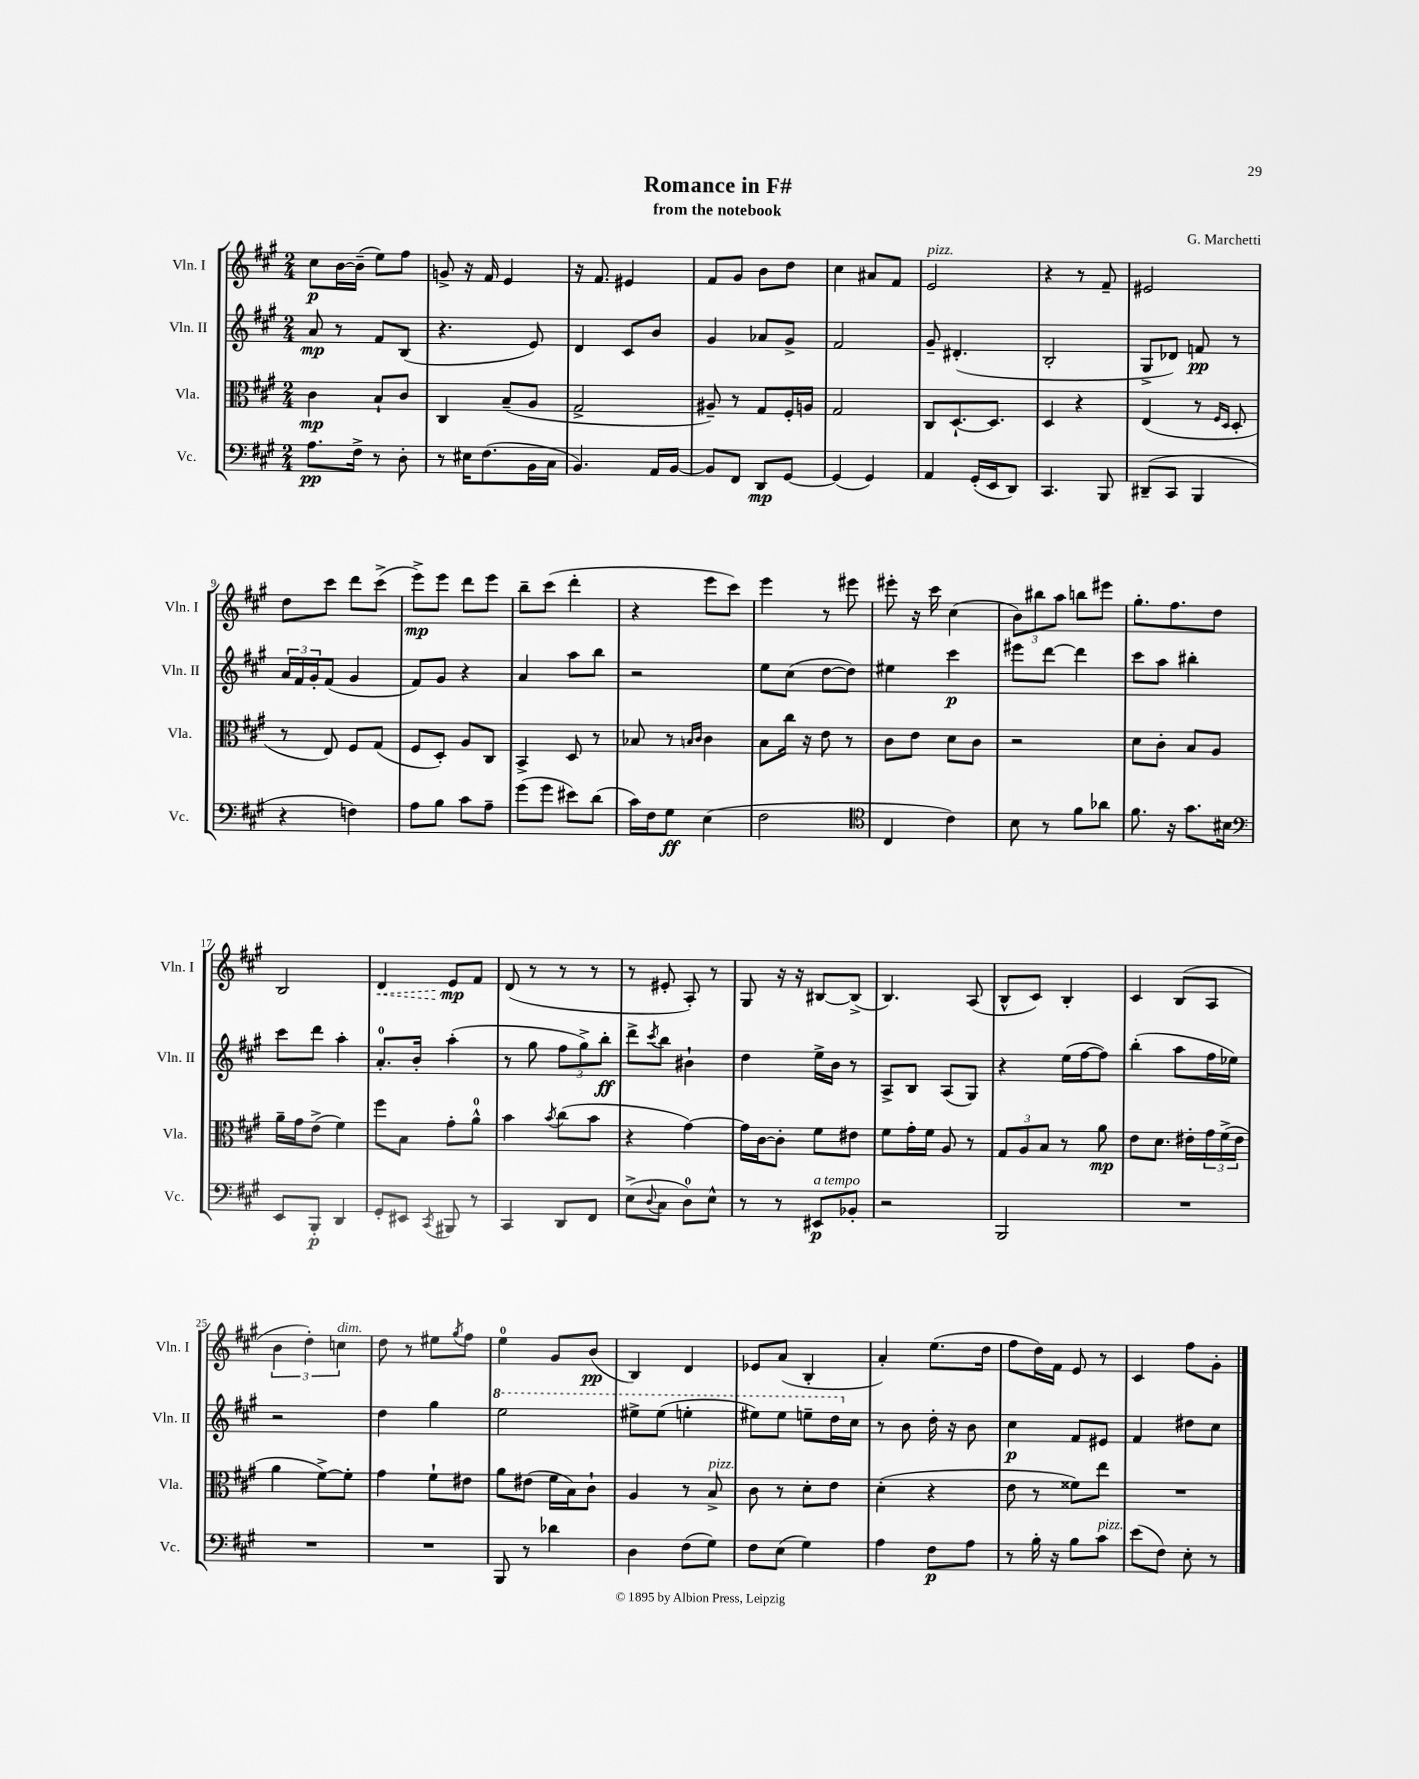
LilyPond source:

\header { title = "Romance in F#" composer = "G. Marchetti" subtitle = "from the notebook" }
<<
\new StaffGroup <<
\new Staff = "s0" \with { instrumentName = "Vln. I" shortInstrumentName = "Vln. I" } {
    \clef treble \key a \major \numericTimeSignature \time 2/4
    cis''8\p b'16~ b'16--( e''8) fis''8 |
    g'8-> r16 fis'16 e'4 |
    r16 fis'8. eis'4 |
    fis'8 gis'8 b'8 d''8 |
    cis''4 ais'8 fis'8 |
    e'2^\markup { \italic "pizz." } |
    r4 r8 fis'8-- |
    eis'2 |
    d''8 cis'''8 d'''8 cis'''8->( |
    e'''8->\mp) e'''8 d'''8 e'''8 |
    b''8-- cis'''8( d'''4-. |
    r4 e'''8 cis'''8) |
    e'''4 r8 eis'''8 |
    eis'''8-. r16 cis'''16 cis''4( |
    \tuplet 3/2 { b'8) bis''8 a''8 } b''8 eis'''8 |
    gis''8.-. fis''8. d''8 |
    b2 |
    \once \override Hairpin.style = #'dashed-line d'4\< e'8\mp\! fis'8 |
    d'8( r8 r8 r8 |
    r8 eis'8-. a8-.) r8 |
    gis8 r16 r16 bis8~ bis8->( |
    b4.) a8( |
    b8-^ cis'8) b4-. |
    cis'4 b8( a8 |
    \tuplet 3/2 { b'4 d''4-.) c''4^\markup { \italic "dim." } } |
    d''8 r8 eis''8 \acciaccatura { gis''8 } fis''8 |
    e''4-0 gis'8 b'8\pp( |
    b4) d'4 |
    ees'8 a'8( b4-. |
    a'4-.) e''8.( d''16 |
    fis''8 d''16) fis'16 e'8 r8 |
    cis'4 fis''8 gis'8-. \bar "|." |
}
\new Staff = "s1" \with { instrumentName = "Vln. II" shortInstrumentName = "Vln. II" } {
    \clef treble \key a \major \numericTimeSignature \time 2/4
    a'8\mp r8 fis'8 b8( |
    r4. e'8) |
    d'4 cis'8 b'8 |
    gis'4 aes'8 gis'8-> |
    fis'2 |
    gis'8-- dis'4.-.( |
    b2-. |
    gis8-> des'8) f'8\pp r8 |
    \tuplet 3/2 { a'16 fis'16 gis'16-. } fis'8( gis'4 |
    fis'8) gis'8 r4 |
    a'4 a''8 b''8 |
    r2 |
    e''8 cis''8( d''8~ d''8) |
    eis''4 cis'''4\p |
    eis'''8 d'''8~ d'''4 |
    cis'''8 a''8 bis''4-. |
    cis'''8 d'''8 a''4-. |
    a'8.-0-. b'16-. a''4-.( |
    r8 gis''8 \tuplet 3/2 { fis''8 gis''8->) b''8-.\ff } |
    d'''8-> \acciaccatura { cis'''8 } b''8 bis'4-! |
    d''4 e''16-> b'16 r8 |
    a8-> b8 a8( gis8) |
    r4 e''16( fis''16~ fis''8) |
    b''4-.( a''8 fis''16 ees''16) |
    r2 |
    d''4 gis''4 |
    \ottava #1 e'''2 |
    eis'''8-> eis'''8( e'''4-. |
    eis'''8) eis'''8 e'''8-- d'''16 \ottava #0 cis''16 |
    r8 b'8 d''16-. r16 b'8 |
    cis''4\p fis'8 eis'8 |
    fis'4 dis''8 cis''8 \bar "|." |
}
\new Staff = "s2" \with { instrumentName = "Vla." shortInstrumentName = "Vla." } {
    \clef alto \key a \major \numericTimeSignature \time 2/4
    cis'4\mp b8-! cis'8 |
    cis4 b8--( a8 |
    gis2-> |
    ais8--) r8 gis8 fis16-. a16 |
    gis2 |
    cis8 d8.~-! d8. |
    d4 r4 |
    e4( r8 \grace { fis16 d16 } d8-. |
    r8 e8) fis8 gis8( |
    fis8 d8-.) a8 cis8 |
    b,4-> d8 r8 |
    bes8 r8 \grace { b16 cis'16 } cis'4 |
    b8 cis''16 r16 e'8 r8 |
    cis'8 e'8 d'8 cis'8 |
    r2 |
    d'8 cis'8-. b8 a8 |
    a'16-- gis'16 e'8->( fis'4) |
    fis''8 b8 gis'8-. a'8-0-^ |
    b'4 \acciaccatura { b'8 } cis''8( b'8 |
    r4 gis'4~) |
    gis'16 cis'16~ cis'8-. fis'8 eis'8 |
    fis'8 gis'16-. fis'16 a8 r8 |
    \tuplet 3/2 { gis8 a8 b8 } r8 a'8\mp |
    e'8 d'8. eis'16-. \tuplet 3/2 { gis'16 fis'16->( eis'16 } |
    a'4 fis'8~->) fis'8-. |
    gis'4 fis'8-! eis'8 |
    a'8 eis'8( fis'16 b16) cis'8-! |
    a4 r8 b8->^\markup { \italic "pizz." } |
    cis'8 r8 d'8-. e'8 |
    d'4-.( r4 |
    e'8 r8 fisis'8) e''8 |
    R2 \bar "|." |
}
\new Staff = "s3" \with { instrumentName = "Vc." shortInstrumentName = "Vc." } {
    \clef bass \key a \major \numericTimeSignature \time 2/4
    a8.\pp fis16-> r8 d8-. |
    r8 eis16 fis8.( b,16 cis16 |
    b,4.) a,16 b,16~ |
    b,8 fis,8 d,8\mp gis,8~ |
    gis,4( gis,4) |
    a,4 gis,16-.( e,16 d,8) |
    cis,4. b,,8 |
    dis,8--( cis,8 b,,4 |
    r4 f4) |
    a8 b8 cis'8 a8-- |
    gis'8( gis'8 eis'8) d'8( |
    cis'16) fis16 gis8\ff e4( |
    fis2 |
    \clef tenor cis4 cis'4) |
    b8 r8 fis'8 aes'8 |
    fis'8. r16 gis'8. bis16 |
    \clef bass e,8 b,,8-.\p d,4 |
    gis,8-. eis,8 \acciaccatura { cis,8 } bis,,8 r8 |
    cis,4 d,8 fis,8 |
    e8->( \appoggiatura { d8 } cis8 d8-0) e8-^ |
    r8 r8 eis,8\p^\markup { \italic "a tempo" } bes,8-. |
    r2 |
    b,,2 |
    R2 |
    R2 |
    R2 |
    b,,8 r8 des'4 |
    d4 fis8( gis8) |
    fis8 e8( gis4) |
    a4 fis8\p a8 |
    r8 b16-. r16 b8 cis'8^\markup { \italic "pizz." } |
    e'8( fis8) e8-. r8 \bar "|." |
}
>>
>>
